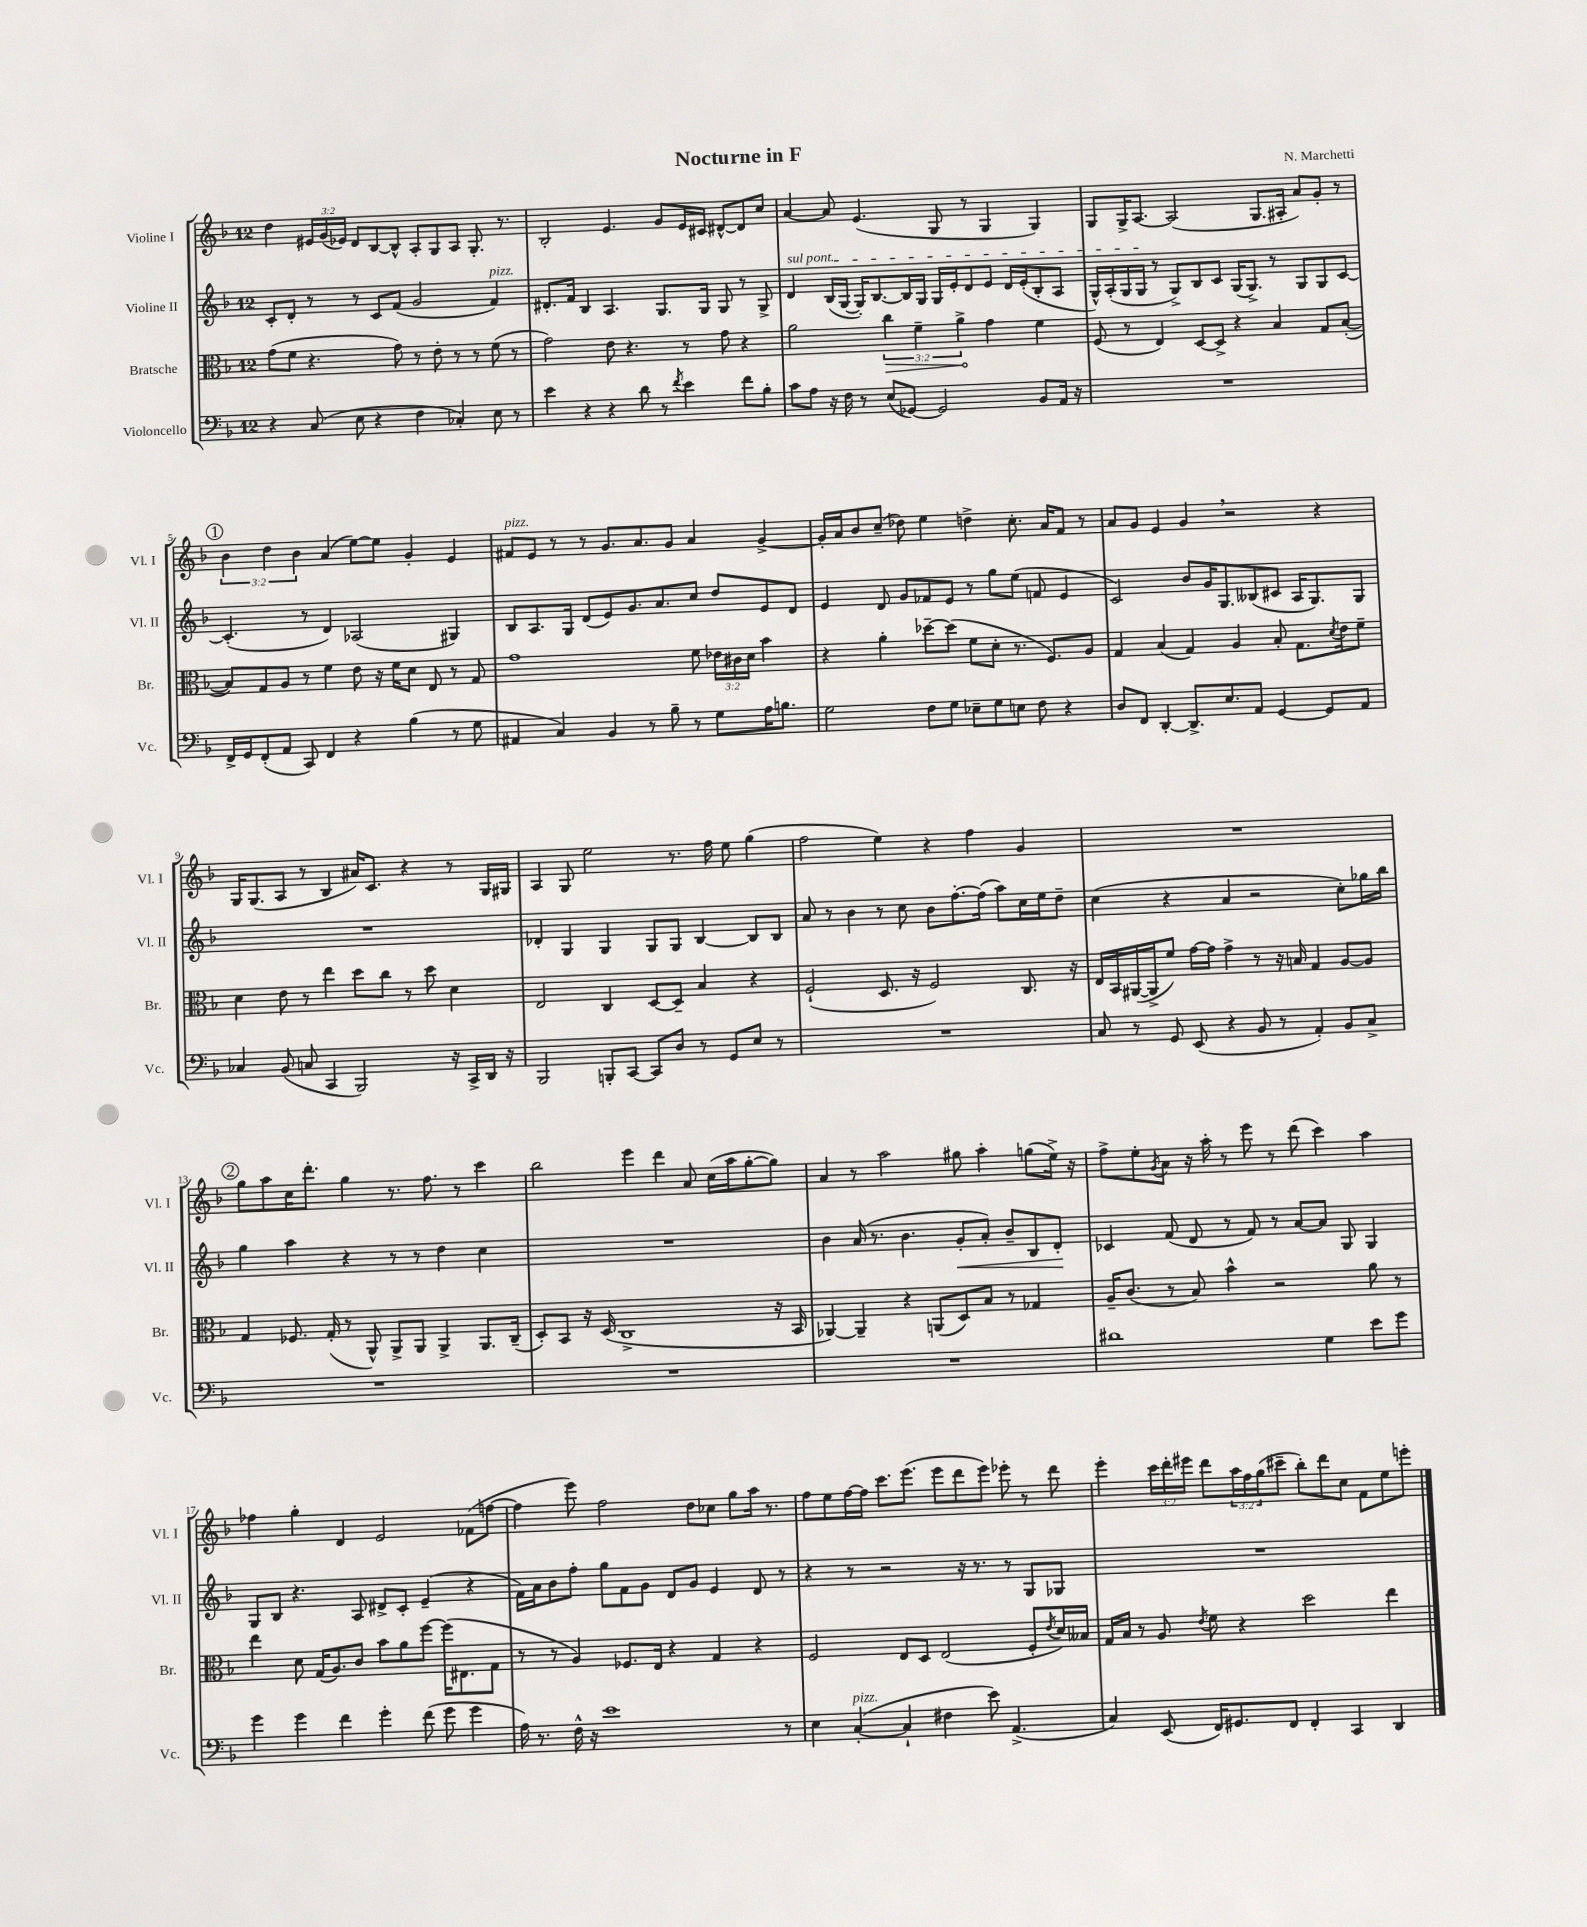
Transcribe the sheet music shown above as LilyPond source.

\header { title = "Nocturne in F" composer = "N. Marchetti" }
<<
\new StaffGroup <<
\new Staff = "s0" \with { instrumentName = "Violine I" shortInstrumentName = "Vl. I" } {
    \clef treble \key f \major \once \override Staff.TimeSignature.style = #'single-digit \time 12/8 \override Staff.TupletNumber.text = #tuplet-number::calc-fraction-text
    d''4 \tuplet 3/2 { eis'16 g'16( ees'16) } d'8 bes8~ bes8-^ a8-. g8 a8 g8.-. r8. |
    bes2-. e'4. g'8 e'16 cis'16 dis'8~-^ dis'8 c''8 |
    a'4~ a'8 e'4.( g8 r8 g4 g4) |
    g8 g16-> a8.~ a2( g8. ais16-. a'8) g'8-. r8 |
    \mark \markup { \circle "1" } \tuplet 3/2 { bes'4 d''4 bes'4 } a'4( e''8~) e''8 g'4-. e'4 |
    fis'8^\markup { \italic "pizz." } e'8 r8 r8 g'8. a'8. g'8 a'4 g'4~-> |
    g'16-. a'16 bes'8 c''8--( des''8) e''4 d''4-> c''8.-. a'16 f'8 r8 |
    a'8 g'8 e'4 g'4 \breathe r2 r4 |
    g16 g8.( a8 r8 bes4 ais'16) c'8. r4 r8 g16 gis16 |
    a4 g8 e''2 r8. f''16 e''8 g''4( |
    f''2 e''4) r4 f''4 g'4 |
    R1. |
    \mark \markup { \circle "2" } g''8 a''8 c''16 d'''8.-. g''4 r8. f''8. r8 c'''4 |
    bes''2 e'''4 d'''4 a'8 c''16( a''16 g''8~-. g''8) |
    a'4 r8 a''2 gis''8 a''4-. g''8( e''16->) r16 |
    f''8-> e''8-. \acciaccatura { g'8 } a'8 r16 a''16-. r8 e'''8 r8 d'''8( c'''4) a''4 |
    fes''4 g''4-. d'4 e'2 fes'8( f''8~ |
    f''4 e'''8) f''2 d''8 ces''8 g''8 a''16 r8. |
    f''8 e''8 f''16~ f''16 c'''8. e'''8.( e'''8 d'''8 e'''8) ees'''8-. r8 d'''8 |
    e'''4-. \tuplet 3/2 { c'''16 d'''16-. eis'''16 } d'''8 \tuplet 3/2 { a''16 f''16 g''16( } cis'''8-- bes''8-.) d'''8 c''8 f'8 e''8 e'''8-. \bar "|." |
}
\new Staff = "s1" \with { instrumentName = "Violine II" shortInstrumentName = "Vl. II" } {
    \clef treble \key f \major \once \override Staff.TimeSignature.style = #'single-digit \time 12/8
    c'8-. d'8-. r8 r8 c'8 f'8( g'2 f'4^\markup { \italic "pizz." }) |
    dis'8.-. f'16 bes4 a4. g8. g16 g8 r8 g8-> |
    \once \override TextSpanner.bound-details.left.text = \markup { \italic "sul pont." } d'4\startTextSpan bes16( g16~ g16-.) bes8.~ bes16 g16 g16 e'16-. d'8 e'8 d'16 e'16-.( bes8-. a8 |
    g16-^) a16-.( g16 g16\stopTextSpan r8 g8->) bes8 c'8 g16( g8.->) r8 g8 g8 c'8~ |
    \mark \markup { \circle "1" } c'4.-.( r8 d'4) aes2( gis4) |
    bes8 a8. g16 d'8( e'8) g'8. a'8. c''8 d''8 e'8 d'8 |
    e'4 d'8 g'8 fes'8 e'8 r8 g''8 e''8( f'8 e'4 |
    c'2) bes'8 g'16 g8. beses8( cis'8 a16 g8.) g8 |
    R1. |
    des'4-. g4 g4 g8 g8 bes4~ bes8 bes8 |
    a'8 r8 bes'4 r8 c''8 bes'8 f''8.~-. f''16( a''8) c''16 e''16 d''8-- |
    c''4( r4 a'4 r2 c''8-.) ges''16 bes''16 |
    \mark \markup { \circle "2" } g''4 a''4 r4 r8 r8 d''4 c''4 |
    R1. |
    bes'4 a'16( r8. bes'4. g'8-.\< a'8-.) bes'8-- bes8 d'8-.\! |
    ces'4 f'8( d'8 r8 f'8) r8 a'8~ a'8 g8 g4 |
    g8 bes8 r4. a8 dis'8-> c'8-. e'4--( r4 |
    f'16) a'16 bes'8 f''8-. g''8 f'8 g'8 d'8 g'8 e'4 d'8 r8 |
    r4 r8 r2 r16 r8. r8 g8 ges8 |
    R1. \bar "|." |
}
\new Staff = "s2" \with { instrumentName = "Bratsche" shortInstrumentName = "Br." } {
    \clef alto \key f \major \once \override Staff.TimeSignature.style = #'single-digit \time 12/8 \override Staff.TupletNumber.text = #tuplet-number::calc-fraction-text
    g'8( f'8 r4. g'8) r8 e'8-. r8 r8 f'8( r8 |
    g'2) e'8 r4. r8 g'8 r4 |
    a'2 \tuplet 3/2 { \once \override Hairpin.circled-tip = ##t c''4\> f'4-- a'4->\! } g'4 f'4 |
    f8( r8 e4) d8~ d8-> r4 bes4 g8 bes8~-.( |
    \mark \markup { \circle "1" } bes8) g8 a8 r8 f'4 e'8 r16 f'16 d'8 e8 r8 g8 |
    g'1 f'8 \tuplet 3/2 { ees'16 cis'16 d'16 } bes'4 |
    r4 a'4-. des''8~-- des''8( f'8 d'8-. r8. f8.) a8 |
    g4 bes4( g4) a4 bes8-. g8. \acciaccatura { d'8 } e'16 f'8-- |
    d'4 e'8 r8 e''4 d''8 c''8 r8 d''8 d'4 |
    e2 c4 d8~ d8-- bes4 r4 |
    f2-!( d8. r16 f2) c8. r16 |
    e16 bes,16 ais,16~( ais,16-> f'8) g'16~ g'16 g'4-> r8 r16 b16 g4 a8~ a8 |
    \mark \markup { \circle "2" } g4 fes8. g16-.( r8 a,8-^) a,8-> a,8 a,4-> a,8. c16--( |
    d8-.) bes,8 r16 d16( c1-> r16 bes,16 |
    aes,4~) aes,4-- r4 a,8( d8) bes8 r8 ges4 |
    a16-- c'8.( r8 bes8) bes'4-^ r2 a'8 r8 |
    e''4 d'8 g16( a8.) c'8 bes'8 a'8 f''8~ f''16( eis8. g8 |
    r8 r8 a4) fes8. e16 r4 g4 r4 |
    f2 e8 d8 e2( f8-. \acciaccatura { e'8 } d'16) beses16 |
    g16 bes16 r8 a8 \acciaccatura { e'8 } f'8 r4 d''2 e''4 \bar "|." |
}
\new Staff = "s3" \with { instrumentName = "Violoncello" shortInstrumentName = "Vc." } {
    \clef bass \key f \major \once \override Staff.TimeSignature.style = #'single-digit \time 12/8
    r4 c8( e8 r4 f4 ces4-.) e8 r8 |
    e'4 r4 r4 d'8 r8 \acciaccatura { f'8 } e'4 f'8 bes8-. |
    c'8 a8 r16 f16 r8 e8( ges,8~) ges,2 bes,8 a,16 r16 |
    R1. |
    \mark \markup { \circle "1" } f,16-> g,16 f,8-.( a,8 c,8) f,4 r4 bes4( r8 g8 |
    ais,4 c4) bes,4 r8 bes8-- r8 g8 a16 b8. |
    g2 f8 g8 ees8-- g8 e8 f8 r4 |
    d8 f,8 d,4~-. d,8.-> e8. a,8 g,4~ g,8 a,8 |
    ces4 bes,8( c8 c,4 bes,,2) r16 c,16-> d,16 r16 |
    bes,,2 b,,8-. c,8~ c,8 d8 r8 g,8 e8 r8 |
    R1. |
    c8 r8 g,8 e,8( r4 bes,8 r8 a,4-.) bes,8 c8-> |
    \mark \markup { \circle "2" } R1. |
    R1. |
    R1. |
    dis'1 g4 e'8 g'8 |
    g'4 g'4 f'4 g'4-. f'8( g'8 g'4 |
    a16) r8. f16-^ r16 e'1 r8 |
    e4 c4~-.^\markup { \italic "pizz." }( c4-! fis4 e'8) a,4.->( |
    c4) e,8( f,16) gis,8. f,8 f,4-. c,4 d,4 \bar "|." |
}
>>
>>
